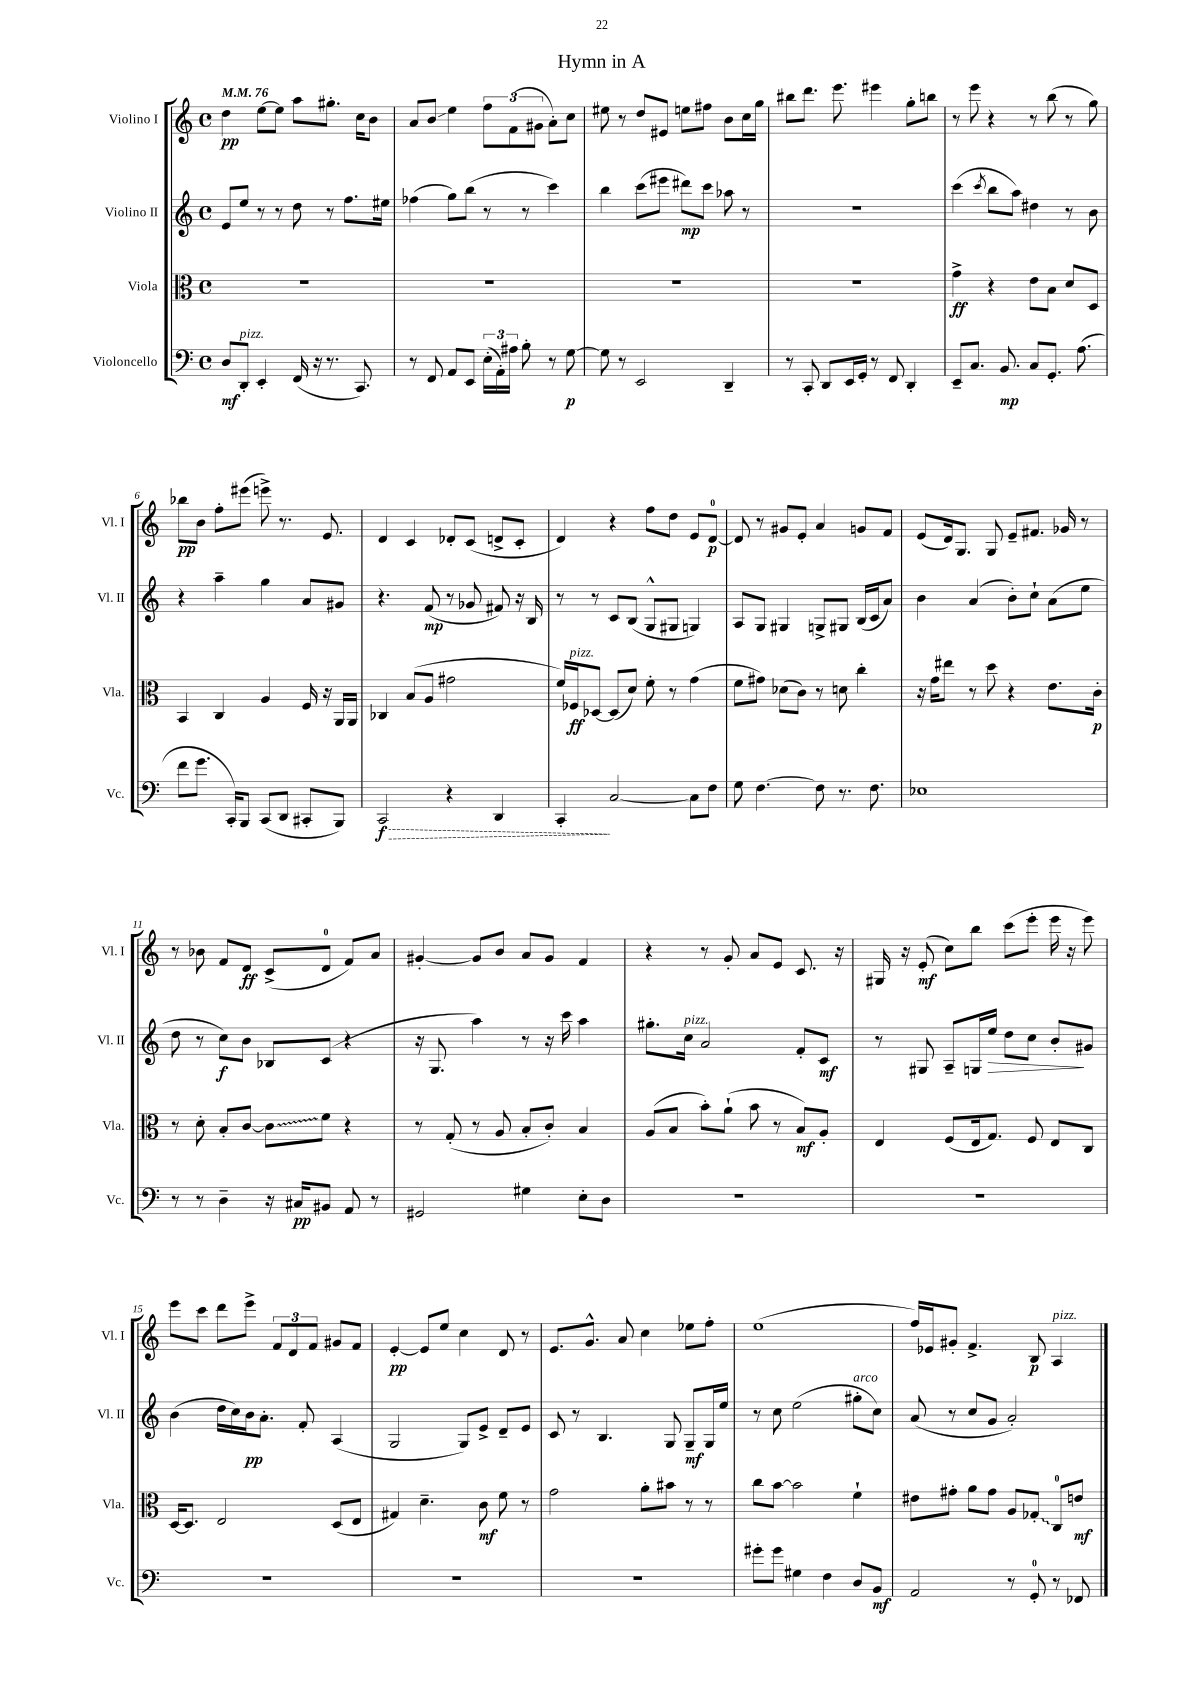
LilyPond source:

\header { title = "Hymn in A" }
<<
\new StaffGroup <<
\new Staff = "s0" \with { instrumentName = "Violino I" shortInstrumentName = "Vl. I" } {
    \clef treble \key c \major \defaultTimeSignature \time 4/4 \tempo 4 = 76
    \autoBeamOff d''4\pp e''8[~ e''8] a''8[ gis''8.]-. c''16[ b'8] |
    a'8[ b'8]\glissando e''4 \tuplet 3/2 { f''8[ f'8( gis'8] } a'8[-.) c''8] |
    eis''8 r8 d''8[ eis'8] e''8[ fis''8] b'8[ c''16 g''16] |
    bis''8[ d'''8.] e'''8. eis'''4 g''8[-. b''8] |
    r8 e'''8 r4 r8 b''8( r8 g''8) |
    bes''8[\pp b'8] f''8[-. eis'''8]( e'''8->) r8. e'8. |
    d'4 c'4 des'8[-. c'8]( d'8[-> c'8]-. |
    d'4) r4 f''8[ d''8] e'8[ d'8]-0~\p |
    d'8 r8 gis'8[ e'8]-. a'4 g'8[ f'8] |
    e'8[( d'16) g8.] g8 e'8[-- fis'8.] ges'16 r8 |
    r8 bes'8 f'8[ d'8]\ff c'8[->( d'8]-0 f'8[) a'8] |
    gis'4~-. gis'8[ b'8] a'8[ gis'8] f'4 |
    r4 r8 g'8-. a'8[ e'8] c'8. r16 |
    gis16 r16 e'8-.\mf( c''8[) b''8] c'''8[( e'''8]-. e'''16 r16 e'''8) |
    e'''8[ c'''8] d'''8[ e'''8]-> \tuplet 3/2 { f'8[ d'8 f'8] } gis'8[ f'8] |
    e'4~-.\pp e'8[ e''8] c''4 d'8 r8 |
    e'8.[ g'8.]-^ a'8 c''4 ees''8[ f''8]-. |
    e''1( |
    f''16[) ees'16 gis'8]-. f'4.-> b8\p a4^\markup { \italic "pizz." } \bar "|." |
}
\new Staff = "s1" \with { instrumentName = "Violino II" shortInstrumentName = "Vl. II" } {
    \clef treble \key c \major \defaultTimeSignature \time 4/4
    \autoBeamOff e'8[ e''8] r8 r8 d''8 r8 f''8.[ eis''16] |
    fes''4( g''8[) b''8]( r8 r8 c'''4) |
    b''4 c'''8[( eis'''8] dis'''8[\mp) c'''8] aes''8 r8 |
    r1 |
    c'''4( \acciaccatura { c'''8 } b''8[ a''8]) dis''4 r8 b'8 |
    r4 a''4-- g''4 a'8[ gis'8] |
    r4. f'8\mp( r8 ges'8 fis'8) r16 b16 |
    r8 r8 c'8[ b8]( g8[-^ gis8] g4) |
    a8[ g8] gis4 g8[-> gis8] b16[( c'16 a'8]) |
    b'4 a'4( b'8[-.) c''8]-! a'8[( e''8] |
    d''8 r8 c''8[\f) b'8] bes8[ c'8]( r4 |
    r16 g8. a''4) r8 r16 c'''16 a''4 |
    gis''8.[-. c''16]^\markup { \italic "pizz." } a'2 f'8[-. c'8]\mf |
    r8 gis8 a8[-- g16 e''16]\> d''8[ c''8] b'8[-.\! gis'8] |
    b'4( d''16[ c''16) b'16\pp a'8.]-. f'8-. a4( |
    g2 g8[) e'8]-> d'8[-- e'8] |
    c'8 r8 b4. g8 g8[--\mf g16 e''16] |
    r8 c''8 e''2( gis''8[-.^\markup { \italic "arco" } c''8]) |
    a'8( r8 c''8[ g'8] a'2-.) \bar "|." |
}
\new Staff = "s2" \with { instrumentName = "Viola" shortInstrumentName = "Vla." } {
    \clef alto \key c \major \defaultTimeSignature \time 4/4
    \autoBeamOff R1 |
    R1 |
    R1 |
    R1 |
    g'4->\ff r4 e'8[ b8] d'8[ d8] |
    b,4 c4 a4 f16 r16 a,16[ a,16] |
    ces4 b8[( a8] gis'2 |
    f'16[) fes16\ff^\markup { \italic "pizz." } des8]~ des8[( d'8]) f'8-. r8 g'4( |
    f'8[ gis'8]) des'8[( c'8]) r8 d'8 c''4-. |
    r16 g'16[ eis''8] r8 d''8 r4 e'8.[ c'16]-.\p |
    r8 d'8-. b8[-. c'8]~ \once \override Glissando.style = #'zigzag c'8[\glissando f'8] r4 |
    r8 g8-.( r8 a8 b8[-. c'8]-.) b4 |
    a8[( b8] b'8[-.) a'8]-!( b'8 r8 b8[\mf) a8]-. |
    e4 f8[( e16 g8.]) f8 e8[ c8] |
    d16[~ d8.] e2 d8[( e8] |
    gis4) d'4.-- c'8\mf f'8 r8 |
    g'2 a'8[-. bis'8] r8 r8 |
    c''8[ b'8]~ b'2 f'4-! |
    eis'8[ gis'8]-. a'8[ gis'8] a8[ \once \override Glissando.style = #'zigzag ges8]-.\glissando c8[-0 e'8]\mf \bar "|." |
}
\new Staff = "s3" \with { instrumentName = "Violoncello" shortInstrumentName = "Vc." } {
    \clef bass \key c \major \defaultTimeSignature \time 4/4
    \autoBeamOff d8[\mf d,8]-.^\markup { \italic "pizz." } e,4-. f,16( r16 r8. c,8.) |
    r8 f,8 a,8[ e,8] \tuplet 3/2 { e16[-.( a,16-.) ais16] } b8-. r8 g8~\p |
    g8 r8 e,2 d,4-- |
    r8 c,8-. d,8[ e,16 g,16]-. r8 f,8 d,4-. |
    e,8[-- c8.] b,8.\mp c8[ g,8.]-. a8.( |
    f'8[ g'8.] c,16[-.) b,,8] c,8[( d,8] cis,8[-. b,,8]) |
    \once \override Hairpin.style = #'dashed-line c,2\f\> r4 d,4 |
    c,4-.\! c2~ c8[ f8] |
    g8 f4.~ f8 r8. f8. |
    ees1 |
    r8 r8 d4-- r16 cis16[\pp bis,8] a,8 r8 |
    gis,2 gis4 e8[-. d8] |
    R1 |
    R1 |
    R1 |
    R1 |
    R1 |
    gis'8[-. gis'8] gis4 f4 d8[ b,8]\mf |
    a,2 r8 g,8-0-. r8 fes,8 \bar "|." |
}
>>
>>
